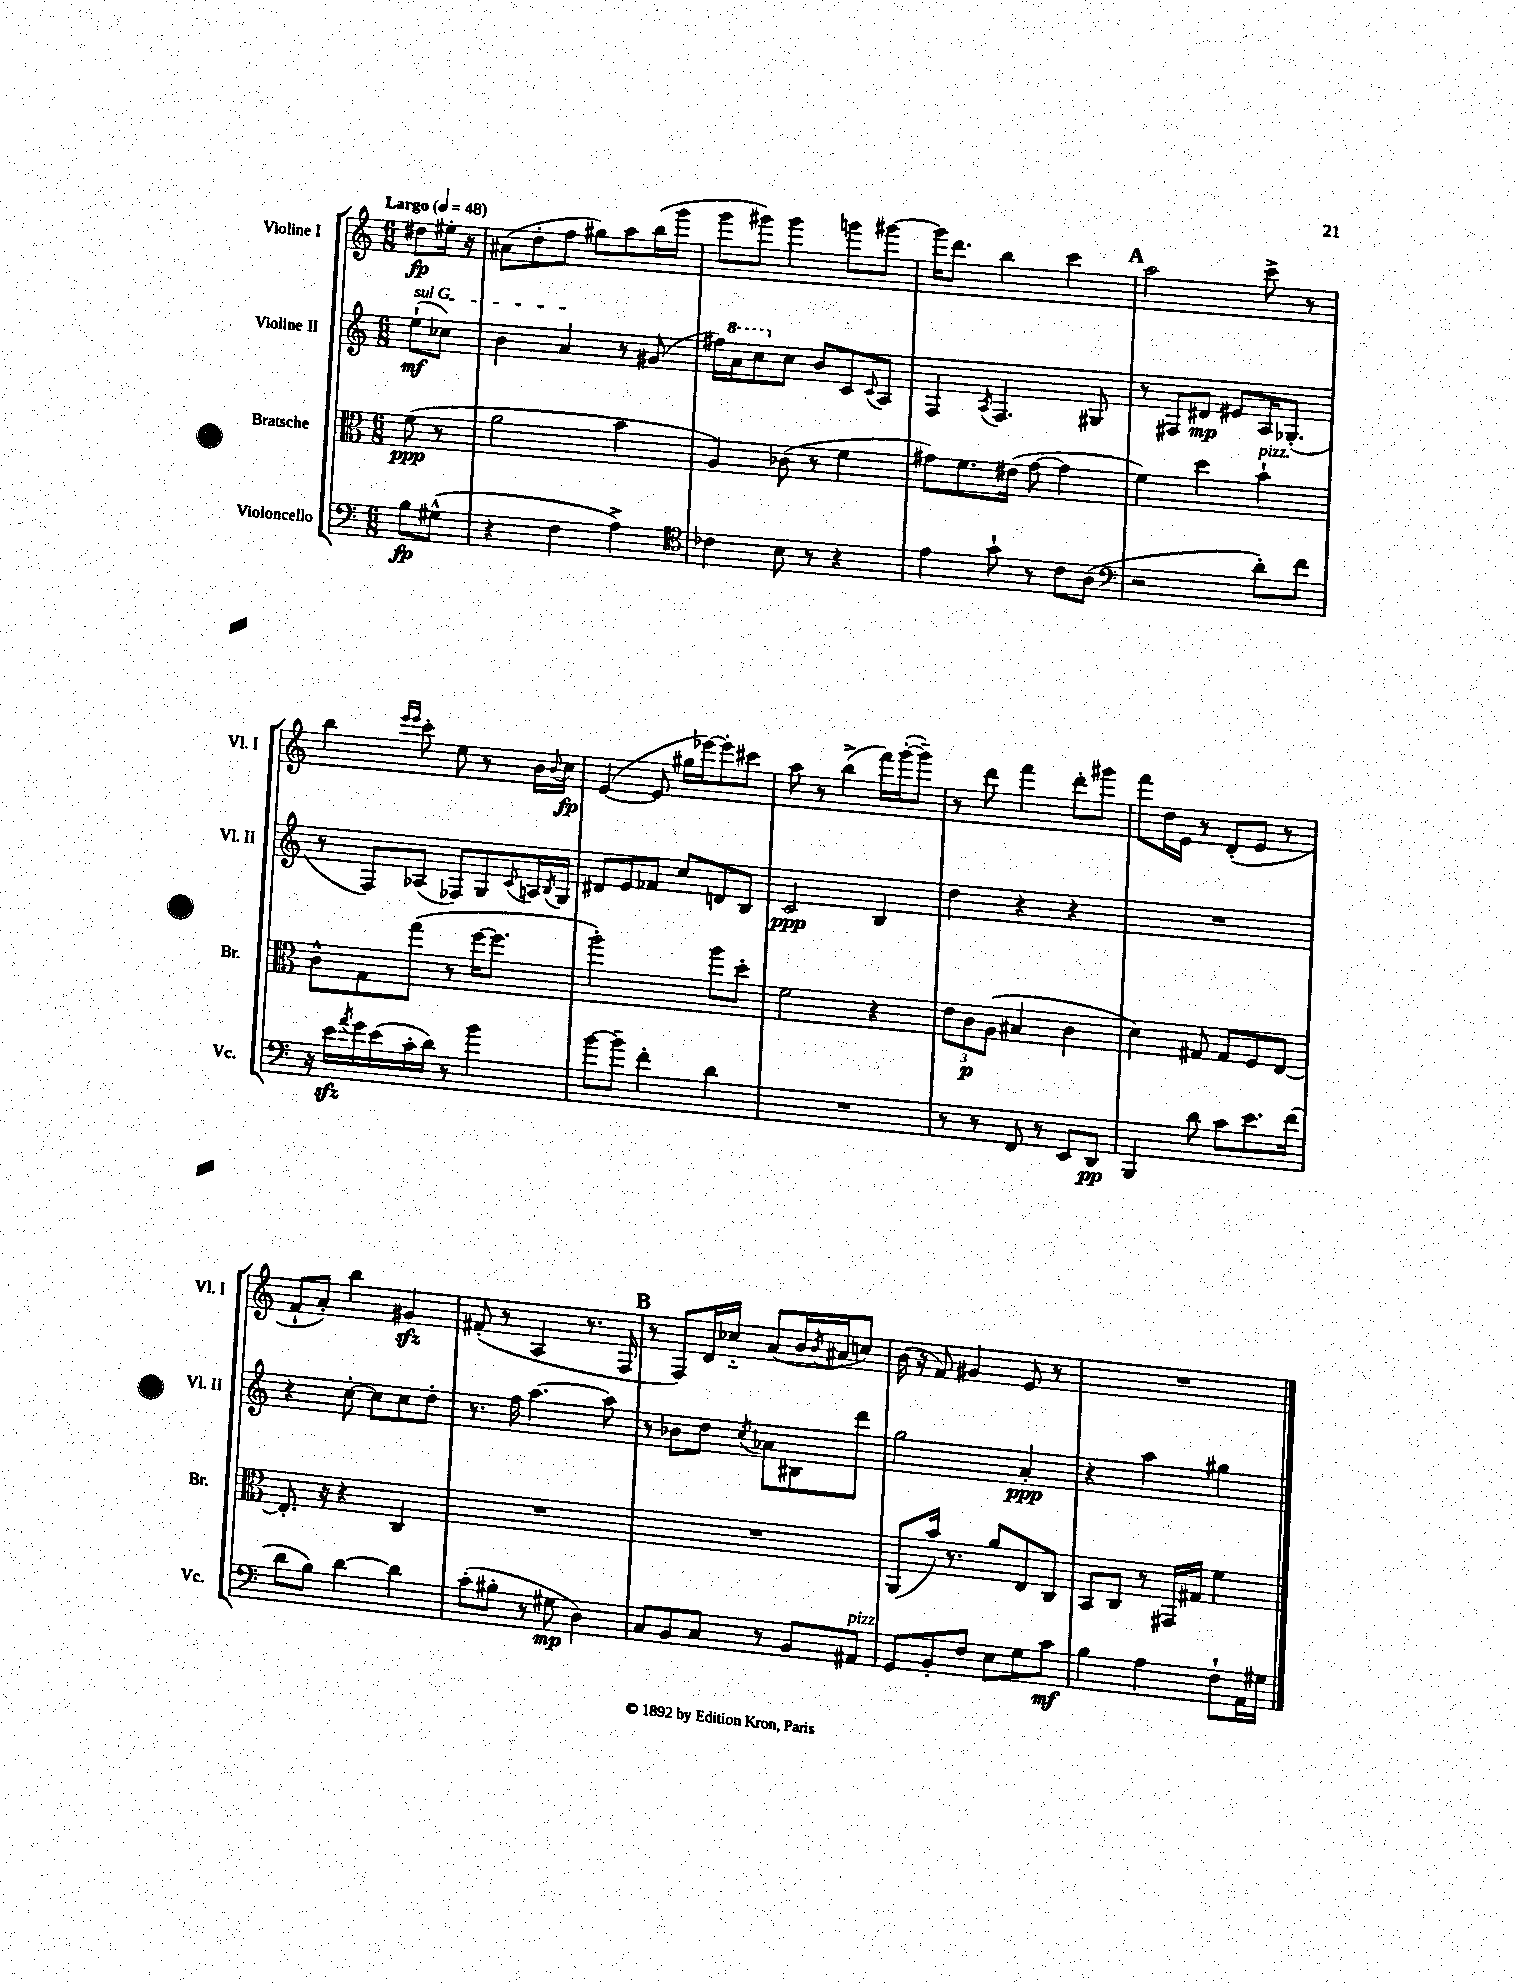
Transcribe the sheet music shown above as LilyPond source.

<<
\new StaffGroup <<
\new Staff = "s0" \with { instrumentName = "Violine I" shortInstrumentName = "Vl. I" } {
    \clef treble \key c \major \numericTimeSignature \time 6/8 \partial 4 \tempo "Largo" 4 = 48
    dis''8\fp eis''16-. r16 |
    ais'8( d''8-. f''8 gis''8) a''8 b''16( g'''16 |
    g'''8 gis'''8) gis'''4 g'''8 gis'''8~ |
    gis'''16 d'''8. b''4 c'''4 |
    \mark \markup { \bold "A" } a''2 c'''8-> r8 |
    b''4 \grace { e'''16 e'''16 } c'''8-. e''8 r8 b'16 \appoggiatura { b'8 } c''16\fp |
    e'4~( e'8 gis''16 ees'''16~) ees'''8-. cis'''8 |
    a''8 r8 b''4->( f'''16) g'''16~-.( g'''8--) |
    r8 d'''8 f'''4 d'''8-. gis'''8 |
    f'''8 d''16 e'16 r8 d'8-.( e'8 r8 |
    f'8-! a'8-.) b''4 gis'4\sfz |
    fis'8-.( r8 a4 r8. f16 |
    \mark \markup { \bold "B" } r8 f8) d'16 ces''16-_ a'8( b'16 \acciaccatura { b'8 } ais'16 c''8) |
    b'16( r16 f'8) gis'4 e'8 r8 |
    R2. \bar "|." |
}
\new Staff = "s1" \with { instrumentName = "Violine II" shortInstrumentName = "Vl. II" } {
    \clef treble \key c \major \numericTimeSignature \time 6/8 \partial 4
    \once \override TextSpanner.bound-details.left.text = \markup { \italic "sul G" } e''8-!\mf\startTextSpan( ces''8) |
    b'4 a'4\stopTextSpan r8 gis'8( |
    fis''16) \ottava #1 a''16 c'''8 \ottava #0 c''8 b'8 c'8 \appoggiatura { c'8 } a8 |
    f4 \acciaccatura { a8 } f4. gis8 |
    \mark \markup { \bold "A" } r8 fis8 dis'8\mp eis'8 a16 ges8.-.( |
    r8 f8) aes8( fes8) g8 \appoggiatura { c'8 } a16 \acciaccatura { b8 } g16 |
    dis'8 e'8 fes'8 c''8 d'8 b8 |
    c'2\ppp b4 |
    d''4 r4 r4 |
    R2. |
    r4 c''8~-. c''8 c''8 d''8-. |
    r8. f''16 a''4.~ a''8 |
    \mark \markup { \bold "B" } r8 bes'8 d''8 \acciaccatura { c''8 } aes'8 bis8 d'''8 |
    g''2 a'4-.\ppp |
    r4 a''4 gis''4 \bar "|." |
}
\new Staff = "s2" \with { instrumentName = "Bratsche" shortInstrumentName = "Br." } {
    \clef alto \key c \major \numericTimeSignature \time 6/8 \partial 4
    f'8\ppp( r8 |
    a'2 b'4 |
    a4) ces'8( r8 f'4 |
    gis'8) f'8. eis'16( gis'8~ gis'4 |
    \mark \markup { \bold "A" } f'4) d''4 b'4-!^\markup { \italic "pizz." } |
    c'8-^ g8 g''8( r8 f''16~ f''8. |
    a''2-.) a''8 d''8-. |
    f'2 r4 |
    \tuplet 3/2 { e'8 c'8\p a8( } bis4 c'4 |
    d'4) gis8 gis8 f8 e8~ |
    e8.-. r16 r4 c4 |
    R2. |
    \mark \markup { \bold "B" } R2. |
    a,8( b'16) r8. a'8 e8 c8 |
    b,8 c8 r8 gis,16 gis16 f'4 \bar "|." |
}
\new Staff = "s3" \with { instrumentName = "Violoncello" shortInstrumentName = "Vc." } {
    \clef bass \key c \major \numericTimeSignature \time 6/8 \partial 4
    b8\fp gis8-^( |
    r4 f4 a4->) |
    \clef tenor ces'4 b8 r8 r4 |
    e'4 g'8-! r8 c'8 a8( |
    \mark \markup { \bold "A" } \clef bass r2 d'8-.) f'8 |
    r16 e'16\sfz \acciaccatura { a'8 } g'16 e'16( c'16-. d'16) r8 b'4 |
    b'8~ b'8-- f'4-. d'4 |
    R2. |
    r8 r8 f,8 r8 e,8 d,8\pp |
    b,,4 d'8 c'8 e'8. f'16( |
    d'8 b8) d'4~ d'4 |
    c'8-.( bis8-. r8 gis8\mp d4) |
    \mark \markup { \bold "B" } c8 b,8 c8 r8 b,8 ais,8^\markup { \italic "pizz." } |
    g,8 b,8-. f8 e8 g8 c'8\mf |
    b4 a4 f8-! a,16 gis16 \bar "|." |
}
>>
>>
\layout { \context { \Score \remove "Bar_number_engraver" } }
